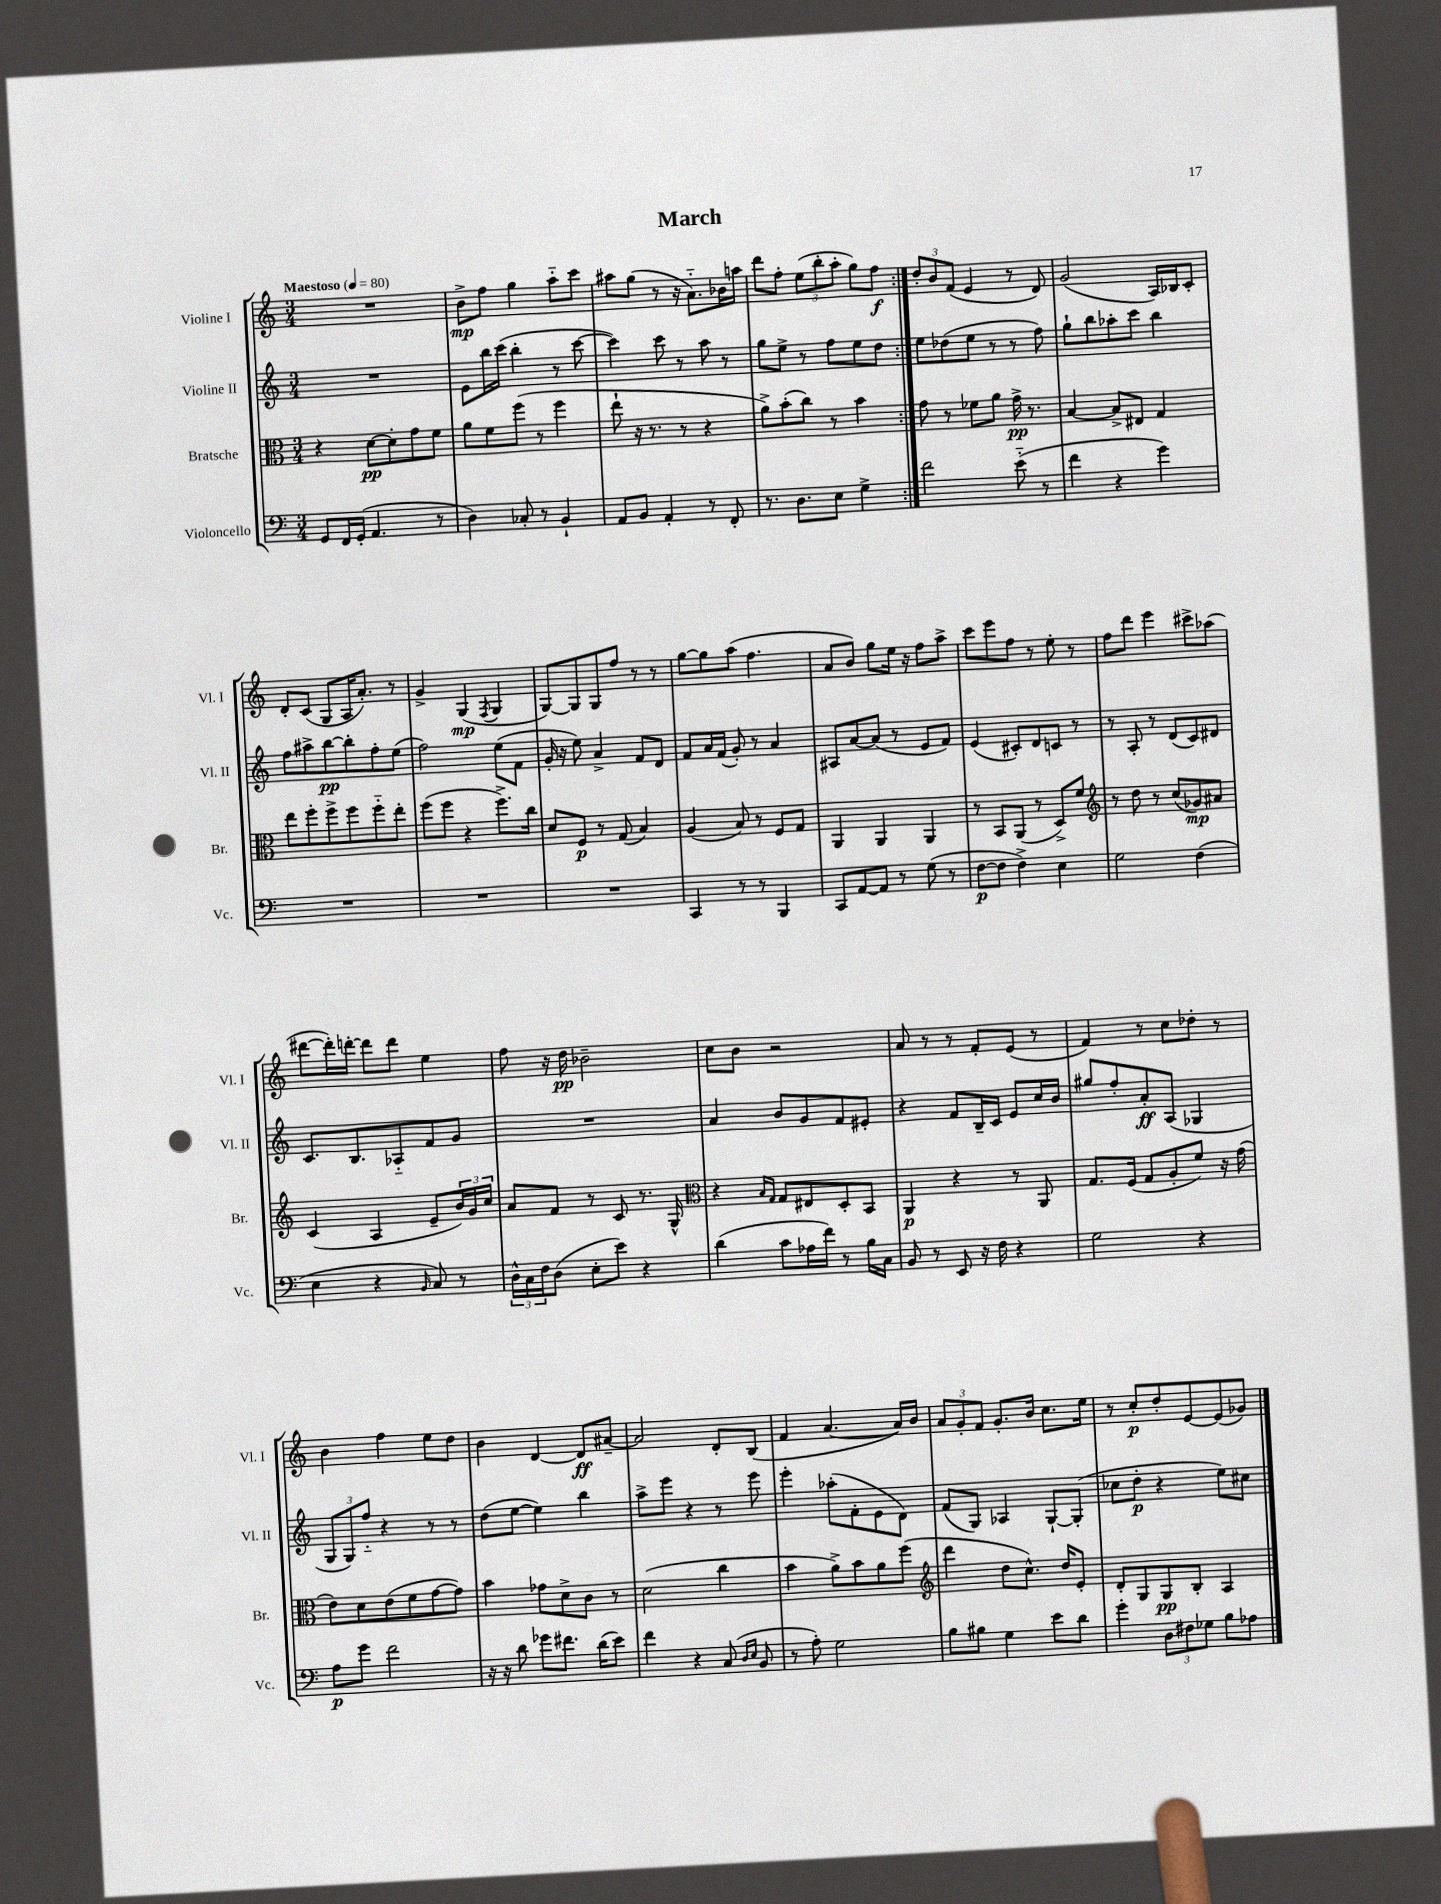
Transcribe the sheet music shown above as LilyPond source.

\header { title = "March" }
<<
\new StaffGroup <<
\new Staff = "s0" \with { instrumentName = "Violine I" shortInstrumentName = "Vl. I" } {
    \clef treble \key c \major \numericTimeSignature \time 3/4 \tempo "Maestoso" 4 = 80
    \repeat volta 2 { R2. |
    b'8->\mp f''8 g''4 a''8-_ c'''8 |
    ais''8 g''8( r8 r16 a'8.-_) bes'16 a''16 |
    d'''8 f''8-. \tuplet 3/2 { e''8( b''8-. a''8-. } g''8) f''8\f | }
    \tuplet 3/2 { d''8-. b'8 f'8( } e'4 r8 d'8) |
    g'2( a16) bes16 c'8-. |
    d'8-. c'8( g8 a16 a'8.-.) r8 |
    g'4-> g4\mp( \acciaccatura { f8 } g4 |
    g8~) g8 g8 f''8 r8 r8 |
    g''8~ g''8 a''8( f''4. |
    a'8 b'8) g''8 e''16 r16 f''8 a''8-> |
    c'''8 e'''8 f''8 r8 e''8-. r8 |
    f''8 d'''8 e'''4 cis'''8-> aes''8( |
    dis'''8~ dis'''16-.) d'''16~-. d'''8 d'''8 e''4 |
    f''8 r16 d''16\pp bes'2-- |
    c''8 b'8 r2 |
    a'8 r8 r8 f'8-. e'8( r8 |
    f'4) r8 c''8 des''8-. r8 |
    b'4 f''4 e''8 d''8 |
    b'4 d'4~ d'8\ff ais'8~-- |
    ais'2 d'8-. b8( |
    f'4 a'4.~ a'16) b'16 |
    \tuplet 3/2 { a'8 g'8-. f'8 } g'8.-. b'16 c''8. e''16 |
    r8 c''8-.\p d''8-. e'8~ e'8( ges'8) \bar "|." |
}
\new Staff = "s1" \with { instrumentName = "Violine II" shortInstrumentName = "Vl. II" } {
    \clef treble \key c \major \numericTimeSignature \time 3/4
    \repeat volta 2 { R2. |
    e'8 b''16 c'''16( b''4-. r8 c'''8~ |
    c'''4) c'''8 r8 a''8 r8 |
    g''8 e''8-> r8 f''8 e''8 d''8 | }
    e''8 des''8( e''8 r8 r8 f''8) |
    g''8-! b''8 aes''8-. c'''8 b''4 |
    f''8 ais''8-> b''8~\pp b''8-. f''8-. e''8( |
    f''2) e''8( f'8 |
    g'16-. r16 e''8) a'4-> f'8 d'8 |
    f'8 a'16 f'16( g'8-.) r8 a'4 |
    ais8 a'8~ a'8( r8 e'8 f'8) |
    e'4( cis'8-.) d'8 c'8 r8 |
    r8 a8-. r8 d'8( c'8) dis'8 |
    c'8. b8. aes8-_ f'8 g'8 |
    R2. |
    a'4 b'8 g'8 f'8 eis'8-. |
    r4 f'8 b16-- c'16 e'8 c''16 b'16 |
    gis''8 f''8-. a'8-.\ff a8( ges4 |
    \tuplet 3/2 { g8 g8) f''8-_ } r4 r8 r8 |
    d''8( e''8~ e''4) b''4 |
    a''8-> e'''8 r4 r8 e'''8 |
    e'''4-. aes''8-.( f'8-. e'8 d'8) |
    f'8( g8) aes4 g8~-! g8-.( |
    ces''8 d''8-.\p r4 e''8) cis''8 \bar "|." |
}
\new Staff = "s2" \with { instrumentName = "Bratsche" shortInstrumentName = "Br." } {
    \clef alto \key c \major \numericTimeSignature \time 3/4
    \repeat volta 2 { r4 d'8~\pp d'8-. g'8 f'8 |
    a'8 f'8 f''8( r8 f''4 |
    e''8-! r16 r8. r8 r4 |
    a'8->) b'8-.( c''8) r8 b'4 | }
    g'8 r8 fes'8 a'8 g'16->\pp r8. |
    b4~ b8-> eis8 g4 |
    e''8 f''8-. f''8-> f''8 f''8-_ e''8-. |
    f''8( f''8 r4 f''8.->) c''16 |
    d'8 f8\p r8 g8( b4) |
    a4( b8) r8 f8 g8 |
    a,4 a,4 a,4 |
    r8 b,8 a,8( r8 d8->) f'8 |
    \clef treble r8 d''8 r8 c''8( ges'8\mp) ais'8 |
    c'4( a4 e'8-- \tuplet 3/2 { b'16) g'16 c''16 } |
    a'8 f'8 r8 c'8 r8. g16-^ |
    \clef alto r4 \grace { b16 g16 } g8 eis8 d8-. b,8 |
    a,4\p r4 r8 a,8 |
    g8. f16( g8 a8-. f'8) r16 g'16( |
    e'8) d'8 e'8( f'8 g'8~ g'8) |
    b'4 ges'8 d'8-> c'8 r8 |
    d'2( c''4 |
    b'4 a'8->) b'8 a'8 f''8( |
    \clef treble d'''4 d''8 c''8.-^) d''16 e'8-. |
    d'8-. g8 g8\pp b8-. a4 \bar "|." |
}
\new Staff = "s3" \with { instrumentName = "Violoncello" shortInstrumentName = "Vc." } {
    \clef bass \key c \major \numericTimeSignature \time 3/4
    \repeat volta 2 { g,8 f,16 g,16-.( a,4. r8 |
    d4) ces8-. r8 b,4-! |
    a,8 b,8 a,4-. r8 f,8-. |
    r8. d8. e8 g4-> | }
    f'2 e'8-_( r8 |
    f'4 r4 g'4) |
    R2. |
    R2. |
    R2. |
    c,4 r8 r8 b,,4 |
    c,8 a,8~ a,8 r8 g8( r8 |
    f8~\p f8 f4->) e4 |
    g2 f4( |
    e4 r4 \grace { b,16 } c8) r8 |
    \tuplet 3/2 { d16-^ c16 f16 } d8( e8-. e'8) r4 |
    d'4( c'8 aes16 f'16) r8 b16 c16 |
    b,8 r8 e,8 r16 f16 r4 |
    g2 r4 |
    a8\p g'8 f'2 |
    r16 r16 d'8 ges'8 fis'8. d'16( e'8) |
    f'4 r4 c8( \grace { d16 e16 } b,8 |
    r8 a8-.) g2 |
    b8 bis8 g4 e'8 d'8 |
    g'4-. \tuplet 3/2 { d8 fis8 ges8 } b8 aes8 \bar "|." |
}
>>
>>
\layout { \context { \Score \remove "Bar_number_engraver" } }
